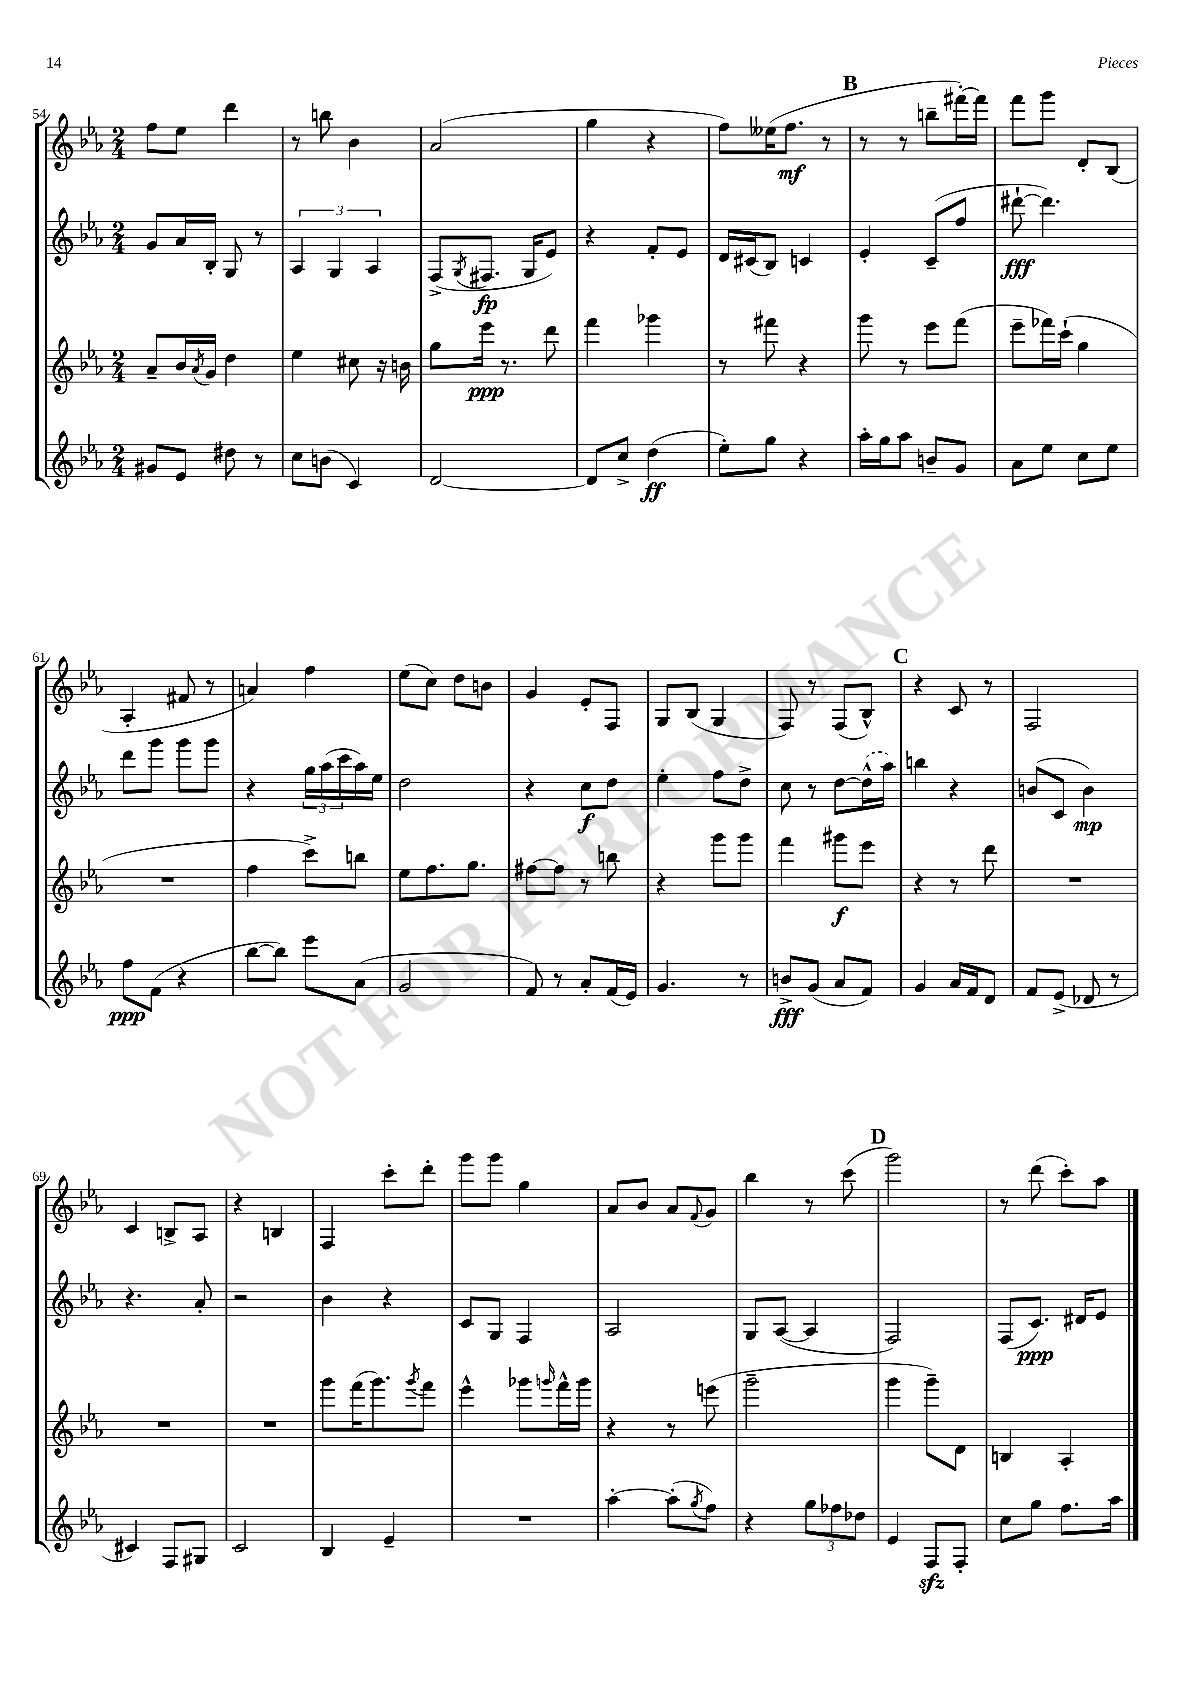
<<
\new StaffGroup <<
\new Staff = "s0" {
    \clef treble \key ees \major \numericTimeSignature \time 2/4
    f''8 ees''8 d'''4 |
    r8 b''8 bes'4 |
    aes'2( |
    g''4 r4 |
    f''8) eeses''16( f''8.\mf r8 |
    \mark \markup { \bold "B" } r8 r8 b''8-- fis'''16~-.) fis'''16 |
    f'''8 g'''8 d'8-. bes8( |
    aes4-. fis'8 r8 |
    a'4) f''4 |
    ees''8( c''8) d''8 b'8 |
    g'4 ees'8-. f8 |
    g8 bes8( g4 |
    f8) r8 f8( bes8-^) |
    \mark \markup { \bold "C" } r4 c'8 r8 |
    f2 |
    c'4 b8-> aes8 |
    r4 b4 |
    f4 c'''8-. d'''8-. |
    g'''8 g'''8 g''4 |
    aes'8 bes'8 aes'8 \appoggiatura { f'8 } g'8 |
    bes''4 r8 c'''8( |
    \mark \markup { \bold "D" } g'''2) |
    r8 d'''8( c'''8-.) aes''8 \bar "|." |
}
\new Staff = "s1" {
    \clef treble \key ees \major \numericTimeSignature \time 2/4
    g'8 aes'16 bes16-. g8 r8 |
    \tuplet 3/2 { aes4 g4 aes4 } |
    f8->( \acciaccatura { g8 } fis8.\fp g16 ees'8) |
    r4 f'8-. ees'8 |
    d'16 cis'16( bes8) c'4 |
    \mark \markup { \bold "B" } ees'4-. c'8--( f''8 |
    dis'''8~-!\fff dis'''4.) |
    d'''8 g'''8 g'''8 g'''8 |
    r4 \tuplet 3/2 { g''16 aes''16( c'''16 } aes''16) ees''16 |
    d''2 |
    r4 c''8\f d''8 |
    ees''4-. f''8 d''8-> |
    c''8 r8 d''8~ \once \slurDashed d''16-^( aes''16) |
    \mark \markup { \bold "C" } b''4 r4 |
    b'8( c'8 b'4\mp) |
    r4. aes'8-. |
    r2 |
    bes'4 r4 |
    c'8 g8 f4 |
    aes2 |
    g8 aes8~( aes4 |
    \mark \markup { \bold "D" } f2) |
    f8( c'8.\ppp) dis'16 ees'8 \bar "|." |
}
\new Staff = "s2" {
    \clef treble \key ees \major \numericTimeSignature \time 2/4
    aes'8-- bes'16 \acciaccatura { aes'8 } g'16 d''4 |
    ees''4 cis''8 r16 b'16 |
    g''8 ees'''16\ppp r8. d'''8 |
    f'''4 ges'''4 |
    r8 fis'''8 r4 |
    \mark \markup { \bold "B" } g'''8 r8 ees'''8 f'''8( |
    ees'''8-- fes'''16) c'''16-!( g''4 |
    R2 |
    f''4 c'''8->) b''8 |
    ees''8 f''8. g''8. |
    fis''8~ fis''8 r8 b''8 |
    r4 g'''8 g'''8 |
    f'''4 gis'''8\f ees'''8 |
    \mark \markup { \bold "C" } r4 r8 d'''8 |
    R2 |
    R2 |
    R2 |
    g'''8 f'''16( g'''8.) \acciaccatura { g'''8 } f'''8 |
    ees'''4-^ ges'''8 \grace { g'''16 } f'''16-^ g'''16 |
    r4 r8 e'''8( |
    g'''2-- |
    \mark \markup { \bold "D" } g'''4 g'''8--) d'8 |
    b4 aes4-. \bar "|." |
}
\new Staff = "s3" {
    \clef treble \key ees \major \numericTimeSignature \time 2/4
    gis'8 ees'8 dis''8 r8 |
    c''8 b'8( c'4) |
    d'2~ |
    d'8 c''8-> d''4\ff( |
    ees''8-.) g''8 r4 |
    \mark \markup { \bold "B" } aes''16-. g''16 aes''8 b'8-- g'8 |
    aes'8 ees''8 c''8 ees''8 |
    f''8\ppp f'8( r4 |
    bes''8~ bes''8) ees'''8 aes'8( |
    g'2 |
    f'8) r8 aes'8-. f'16( ees'16) |
    g'4. r8 |
    b'8->\fff g'8( aes'8 f'8) |
    \mark \markup { \bold "C" } g'4 aes'16 f'16 d'8 |
    f'8 ees'8->( des'8 r8 |
    cis'4) f8 gis8 |
    c'2 |
    bes4 ees'4-- |
    R2 |
    aes''4~-. aes''8-.( \acciaccatura { g''8 } f''8) |
    r4 \tuplet 3/2 { g''8 fes''8 des''8 } |
    \mark \markup { \bold "D" } ees'4 f8\sfz f8-. |
    c''8 g''8 f''8. aes''16 \bar "|." |
}
>>
>>
\layout { \context { \Score currentBarNumber = #54 } }
